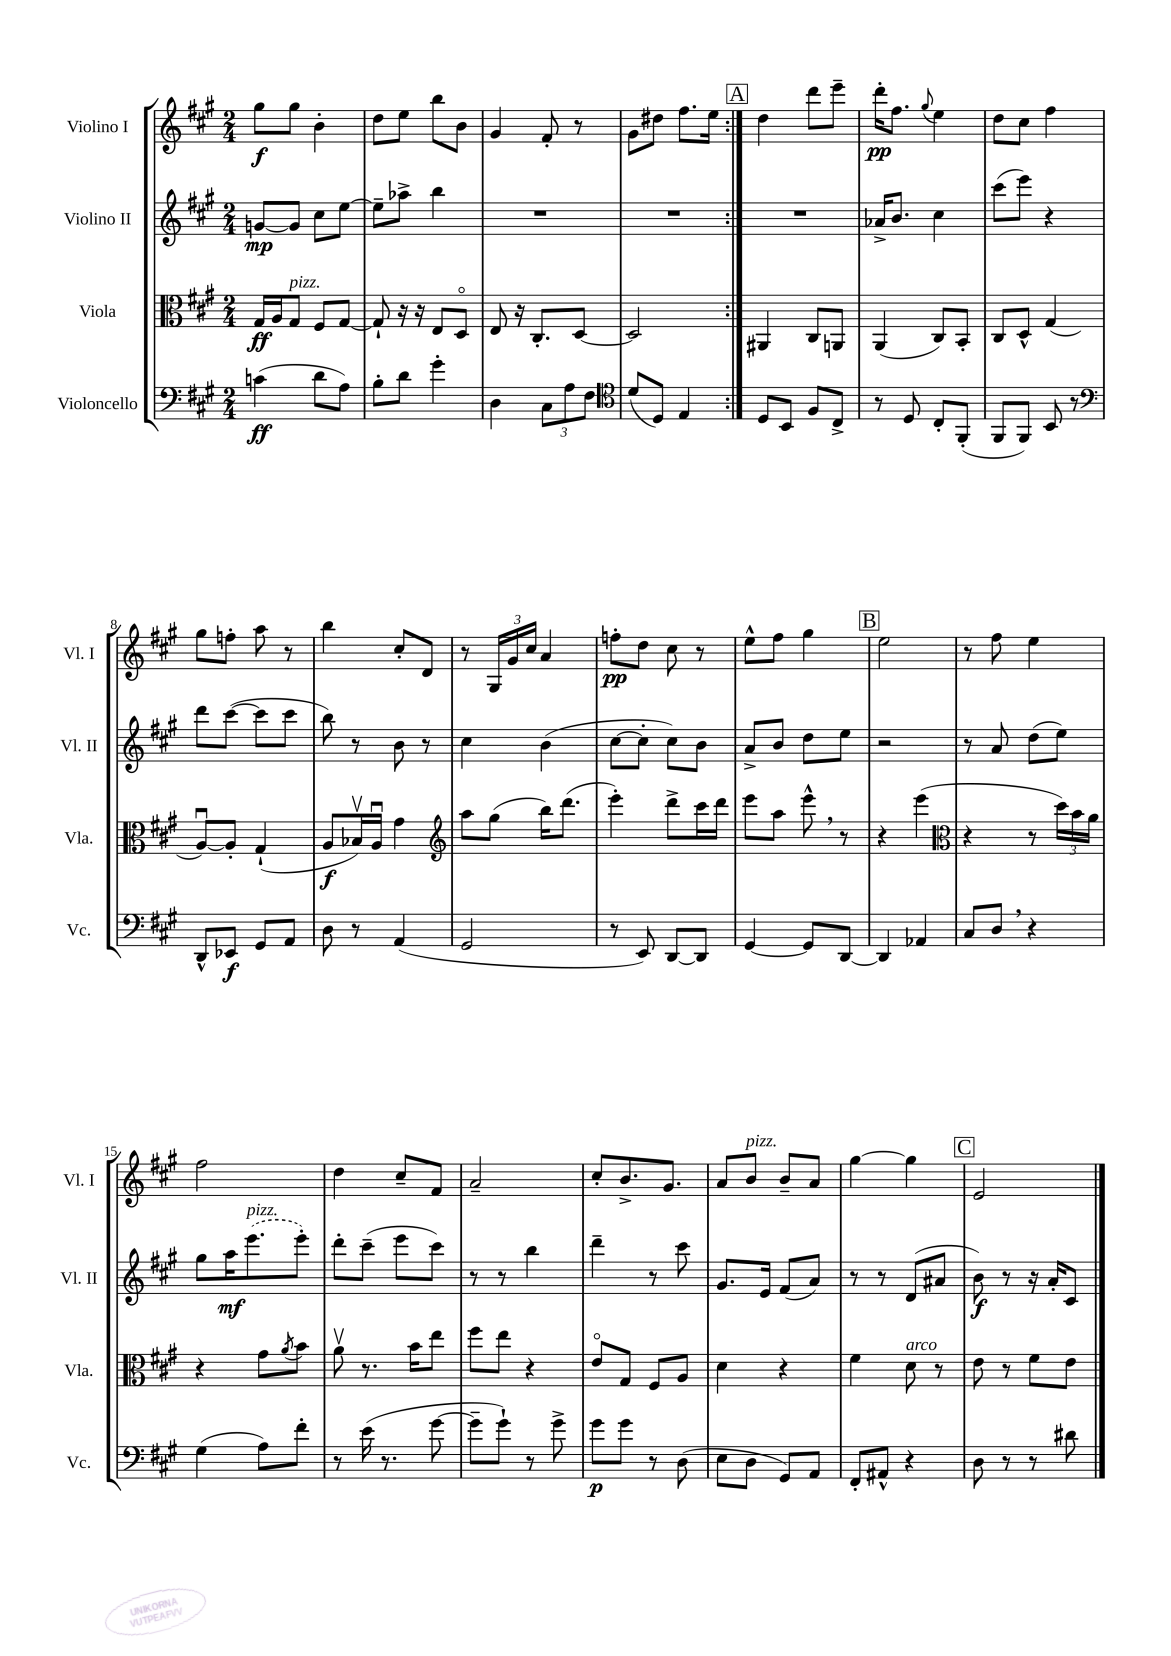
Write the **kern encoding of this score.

**kern	**dynam	**kern	**dynam	**kern	**dynam	**kern	**dynam
*part4	*part4	*part3	*part3	*part2	*part2	*part1	*part1
*staff4	*staff4	*staff3	*staff3	*staff2	*staff2	*staff1	*staff1
*I"Violoncello	*	*I"Viola	*	*I"Violino II	*	*I"Violino I	*
*I'Vc.	*	*I'Vla.	*	*I'Vl. II	*	*I'Vl. I	*
*clefF4	*	*clefC3	*	*clefG2	*	*clefG2	*
*k[f#c#g#]	*	*k[f#c#g#]	*	*k[f#c#g#]	*	*k[f#c#g#]	*
*M2/4	*	*M2/4	*	*M2/4	*	*M2/4	*
=1	=1	=1	=1	=1	=1	=1	=1
(4cn\	ff	16G#/LL	ff	[8gn/L	mp	8gg#\L	f
.	.	16A/J	.	.	.	.	.
!	!	!LO:TX:a:i:t=pizz.	!	!	!	!	!
.	.	8G#/J	.	8g/J]	.	8gg#\J	.
8d\L	.	8F#/L	.	8cc#\L	.	4b'\	.
8A\J)	.	[8G#/J	.	[8ee\J	.	.	.
=2	=2	=2	=2	=2	=2	=2	=2
8B'\L	.	8G#`/]	.	8ee~\L]	.	8dd\L	.
8d\J	.	16r	.	8aa-X^\J	.	8ee\J	.
.	.	16r	.	.	.	.	.
4g#'\	.	8E/L	.	4bb\	.	8bb\L	.
.	.	8D/J	.	.	.	8b\J	.
=3	=3	=3	=3	=3	=3	=3	=3
4D\	.	8E/	.	2r	.	4g#/	.
.	.	16r	.	.	.	.	.
.	.	8.C#'/L	.	.	.	.	.
12C#\L	.	.	.	.	.	8f#'/	.
12A\	.	.	.	.	.	.	.
.	.	[8D/J	.	.	.	8r	.
12F#\J	.	.	.	.	.	.	.
=4	=4	=4	=4	=4	=4	=4	=4
*clefC4	*	*	*	*	*	*	*
(8d/L	.	2D/]	.	2r	.	8g#\L	.
8D/J)	.	.	.	.	.	8dd#X\J	.
4E/	.	.	.	.	.	8.ff#\L	.
.	.	.	.	.	.	16ee\Jk	.
!!LO:REH:place=s1:t=A
=5:|!	=5:|!	=5:|!	=5:|!	=5:|!	=5:|!	=5:|!	=5:|!
8D/L	.	4AA#X/	.	2r	.	4dd\	.
8BB/J	.	.	.	.	.	.	.
8F#/L	.	8C#/L	.	.	.	8ddd\L	.
8C#^/J	.	8AAn/J	.	.	.	8eee~\J	.
=6	=6	=6	=6	=6	=6	=6	=6
8r	.	(4AA/	.	16a-X^/KL	.	16ddd'\KL	pp
.	.	.	.	8.b/J	.	8.ff#\J	.
8D/	.	.	.	.	.	.	.
.	.	.	.	.	.	8qqgg#/	.
8C#'/L	.	8C#/L)	.	4cc#\	.	4ee\	.
(8FF#'/J	.	8BB'/J	.	.	.	.	.
=7	=7	=7	=7	=7	=7	=7	=7
8FF#/L	.	8C#/L	.	(8ccc#\L	.	8dd\L	.
8FF#/J)	.	8D^^/J	.	8eee\J)	.	8cc#\J	.
8BB/	.	(4G#/	.	4r	.	4ff#\	.
8r	.	.	.	.	.	.	.
!!LO:LB:g=z
=8	=8	=8	=8	=8	=8	=8	=8
*clefF4	*	*	*	*	*	*	*
8DD^^/L	.	[8Au/L)	.	8ddd\L	.	8gg#\L	.
8EE-X/J	f	8A'/J]	.	([8ccc#\J	.	8ffn'\J	.
8GG#/L	.	(4G#`/	.	8ccc#\L]	.	8aa\	.
8AA/J	.	.	.	8ccc#\J	.	8r	.
=9	=9	=9	=9	=9	=9	=9	=9
8D\	.	8A/L	f	8bb\)	.	4bb\	.
8r	.	16B-Xv/L)	.	8r	.	.	.
.	.	16Au/JJ	.	.	.	.	.
(4AA/	.	4g#\	.	8b\	.	8cc#'/L	.
.	.	.	.	8r	.	8d/J	.
=10	=10	=10	=10	=10	=10	=10	=10
*	*	*clefG2	*	*	*	*	*
2GG#/	.	8aa\L	.	4cc#\	.	8r	.
.	.	(8gg#\J	.	.	.	24G#/LL	.
.	.	.	.	.	.	24g#/	.
.	.	.	.	.	.	24cc#/JJ	.
.	.	16bb\KL)	.	(4b\	.	4a/	.
.	.	(8.ddd\J	.	.	.	.	.
=11	=11	=11	=11	=11	=11	=11	=11
8r	.	4eee'\)	.	[8cc#\L	.	8ffn'\L	pp
8EE/)	.	.	.	8cc#'\J]	.	8dd\J	.
[8DD/L	.	8ddd^\L	.	8cc#\L)	.	8cc#\	.
8DD/J]	.	16ccc#\L	.	8b\J	.	8r	.
.	.	16ddd\JJ	.	.	.	.	.
=12	=12	=12	=12	=12	=12	=12	=12
[4GG#/	.	8eee\L	.	8a^/L	.	8ee^^\L	.
.	.	8aa\J	.	8b/J	.	8ff#\J	.
8GG#/L]	.	8eee^^,\	.	8dd\L	.	4gg#\	.
[8DD/J	.	8r	.	8ee\J	.	.	.
!!LO:REH:place=s1:t=B
=13	=13	=13	=13	=13	=13	=13	=13
4DD/]	.	4r	.	2r	.	2ee\	.
4AA-X/	.	(4eee\	.	.	.	.	.
=14	=14	=14	=14	=14	=14	=14	=14
*	*	*clefC3	*	*	*	*	*
8C#/L	.	4r	.	8r	.	8r	.
8D,/J	.	.	.	8a/	.	8ff#\	.
4r	.	8r	.	(8dd\L	.	4ee\	.
.	.	24dd\LL)	.	8ee\J)	.	.	.
.	.	24b\	.	.	.	.	.
.	.	24a\JJ	.	.	.	.	.
!!LO:LB:g=z
=15	=15	=15	=15	=15	=15	=15	=15
(4G#\	.	4r	.	8gg#\L	.	2ff#\	.
.	.	.	.	16aa\K	mf	.	.
!	!	!	!	!LO:TX:a:i:t=pizz.	!	!	!
.	.	.	.	(8.eee\	.	.	.
8A\L)	.	8g#\L	.	.	.	.	.
.	.	8qa/	.	.	.	.	.
8f#'\J	.	8b\J	.	8eee'\J)	.	.	.
=16	=16	=16	=16	=16	=16	=16	=16
8r	.	8av\	.	8ddd'\L	.	4dd\	.
(16e\	.	8.r	.	(8ccc#~\J	.	.	.
8.r	.	.	.	.	.	.	.
.	.	.	.	8eee\L	.	8cc#~/L	.
.	.	16b\KL	.	.	.	.	.
[8g#\	.	8ee\J	.	8ccc#\J)	.	8f#/J	.
=17	=17	=17	=17	=17	=17	=17	=17
8g#~\L]	.	8ff#\L	.	8r	.	2a~/	.
8g#`\J)	.	8ee\J	.	8r	.	.	.
8r	.	4r	.	4bb\	.	.	.
8g#^\	.	.	.	.	.	.	.
=18	=18	=18	=18	=18	=18	=18	=18
8g#\L	p	8e/L	.	4ddd~\	.	8cc#'/L	.
8g#\J	.	8G#/J	.	.	.	8.b^/	.
8r	.	8F#/L	.	8r	.	.	.
.	.	.	.	.	.	8.g#/J	.
(8D\	.	8A/J	.	8ccc#\	.	.	.
=19	=19	=19	=19	=19	=19	=19	=19
8E\L	.	4d\	.	8.g#/L	.	8a/L	.
!	!	!	!	!	!	!LO:TX:a:i:t=pizz.	!
8D\J	.	.	.	.	.	8b/J	.
.	.	.	.	16e/Jk	.	.	.
8GG#/L)	.	4r	.	(8f#/L	.	8b~/L	.
8AA/J	.	.	.	8a/J)	.	8a/J	.
=20	=20	=20	=20	=20	=20	=20	=20
8FF#'/L	.	4f#\	.	8r	.	[4gg#\	.
8AA#X^^/J	.	.	.	8r	.	.	.
!	!	!LO:TX:a:i:t=arco	!	!	!	!	!
4r	.	8d\	.	(8d/L	.	4gg#\]	.
.	.	8r	.	8a#X/J	.	.	.
!!LO:REH:place=s1:t=C
=21	=21	=21	=21	=21	=21	=21	=21
8D\	.	8e\	.	8b\)	f	2e/	.
8r	.	8r	.	8r	.	.	.
8r	.	8f#\L	.	16r	.	.	.
.	.	.	.	16a'/KL	.	.	.
8d#X\	.	8e\J	.	8c#/J	.	.	.
==	==	==	==	==	==	==	==
*-	*-	*-	*-	*-	*-	*-	*-
